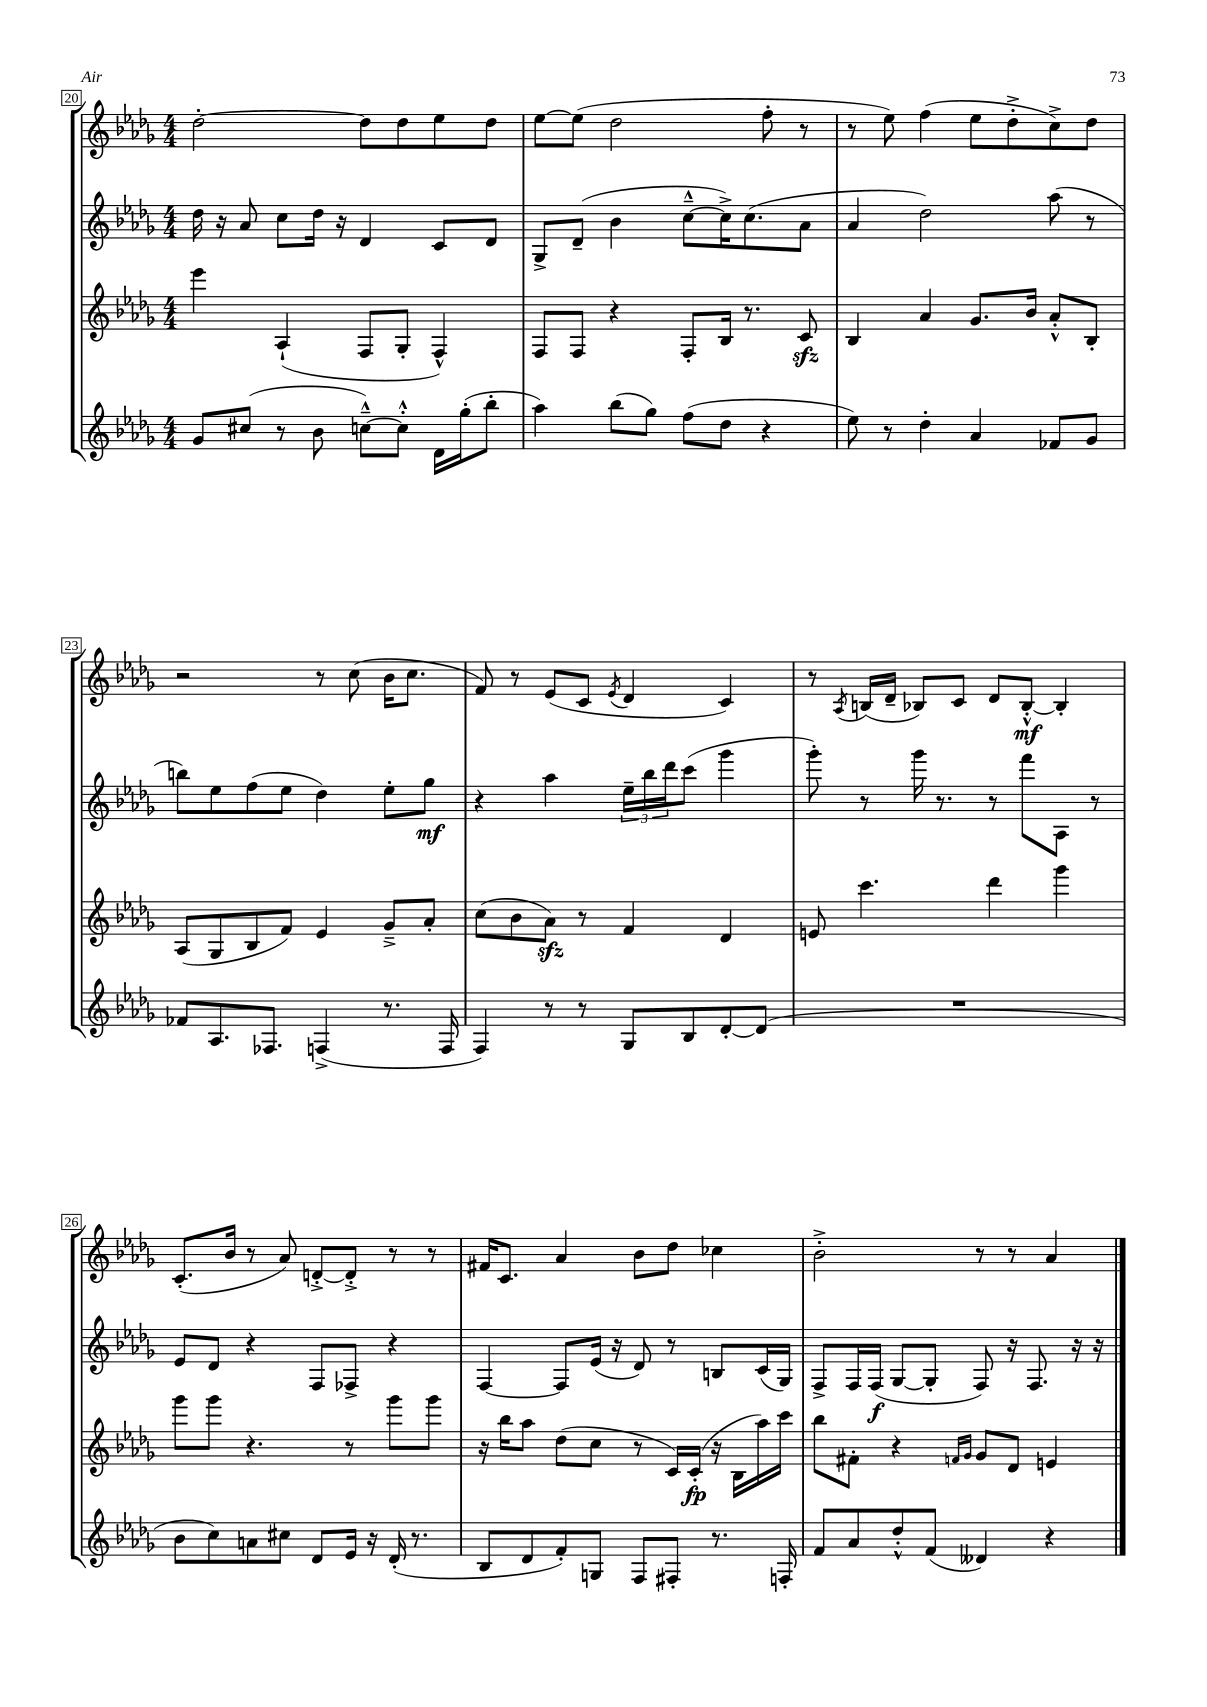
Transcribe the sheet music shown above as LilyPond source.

<<
\new StaffGroup <<
\new Staff = "s0" {
    \clef treble \key des \major \numericTimeSignature \time 4/4
    des''2~-. des''8 des''8 ees''8 des''8 |
    ees''8~ ees''8( des''2 f''8-. r8 |
    r8 ees''8) f''4( ees''8 des''8-.-> c''8->) des''8 |
    r2 r8 c''8( bes'16 c''8. |
    f'8) r8 ees'8( c'8 \acciaccatura { ees'8 } des'4 c'4) |
    r8 \acciaccatura { aes8 } b16( des'16-- bes8) c'8 des'8 bes8~-.-^\mf bes4-. |
    c'8.-.( bes'16 r8 aes'8) d'8~-.-> d'8-.-> r8 r8 |
    fis'16 c'8. aes'4 bes'8 des''8 ces''4 |
    bes'2-.-> r8 r8 aes'4 \bar "|." |
}
\new Staff = "s1" {
    \clef treble \key des \major \numericTimeSignature \time 4/4
    des''16 r16 aes'8 c''8 des''16 r16 des'4 c'8 des'8 |
    ges8-> des'8--( bes'4 c''8~---^ c''16->) c''8.( aes'8 |
    aes'4 des''2) aes''8( r8 |
    b''8) ees''8 f''8( ees''8 des''4) ees''8-. ges''8\mf |
    r4 aes''4 \tuplet 3/2 { ees''16-- bes''16 des'''16 } c'''8( ges'''4 |
    ges'''8-.) r8 ges'''16 r8. r8 f'''8 aes8 r8 |
    ees'8 des'8 r4 f8 fes8-> r4 |
    f4~ f8 ees'16( r16 des'8) r8 b8 c'16( ges16) |
    f8-> f16 f16\f( ges8~ ges8-. f8) r16 f8. r16 r16 \bar "|." |
}
\new Staff = "s2" {
    \clef treble \key des \major \numericTimeSignature \time 4/4
    ees'''4 aes4-!( f8 ges8-. f4-^) |
    f8 f8 r4 f8-. bes16 r8. c'8\sfz |
    bes4 aes'4 ges'8. bes'16 aes'8-.-^ bes8-. |
    aes8( ges8 bes8 f'8) ees'4 ges'8---> aes'8-. |
    c''8( bes'8 aes'8\sfz) r8 f'4 des'4 |
    e'8 c'''4. des'''4 ges'''4 |
    ges'''8 ges'''8 r4. r8 ges'''8 ges'''8 |
    r16 bes''16 aes''8 des''8( c''8 r8 c'16) c'16-.\fp( r16 bes16 aes''16) c'''16 |
    bes''8 fis'8-. r4 \grace { f'16 ges'16 } ges'8 des'8 e'4 \bar "|." |
}
\new Staff = "s3" {
    \clef treble \key des \major \numericTimeSignature \time 4/4
    ges'8 cis''8( r8 bes'8 c''8~---^) c''8-.-^ des'16 ges''16-.( bes''8-. |
    aes''4) bes''8( ges''8) f''8( des''8 r4 |
    ees''8) r8 des''4-. aes'4 fes'8 ges'8 |
    fes'8 aes8. fes8. f4->( r8. f16 |
    f4) r8 r8 ges8 bes8 des'8~-. des'8( |
    R1 |
    bes'8 c''8) a'8 cis''8 des'8 ees'16 r16 des'16-.( r8. |
    bes8 des'8 f'8-.) g8 f8 fis8-. r8. f16-. |
    f'8 aes'8 des''8-.-^ f'8( deses'4) r4 \bar "|." |
}
>>
>>
\layout { \context { \Score currentBarNumber = #20 \override BarNumber.stencil = #(make-stencil-boxer 0.1 0.3 ly:text-interface::print) } }
